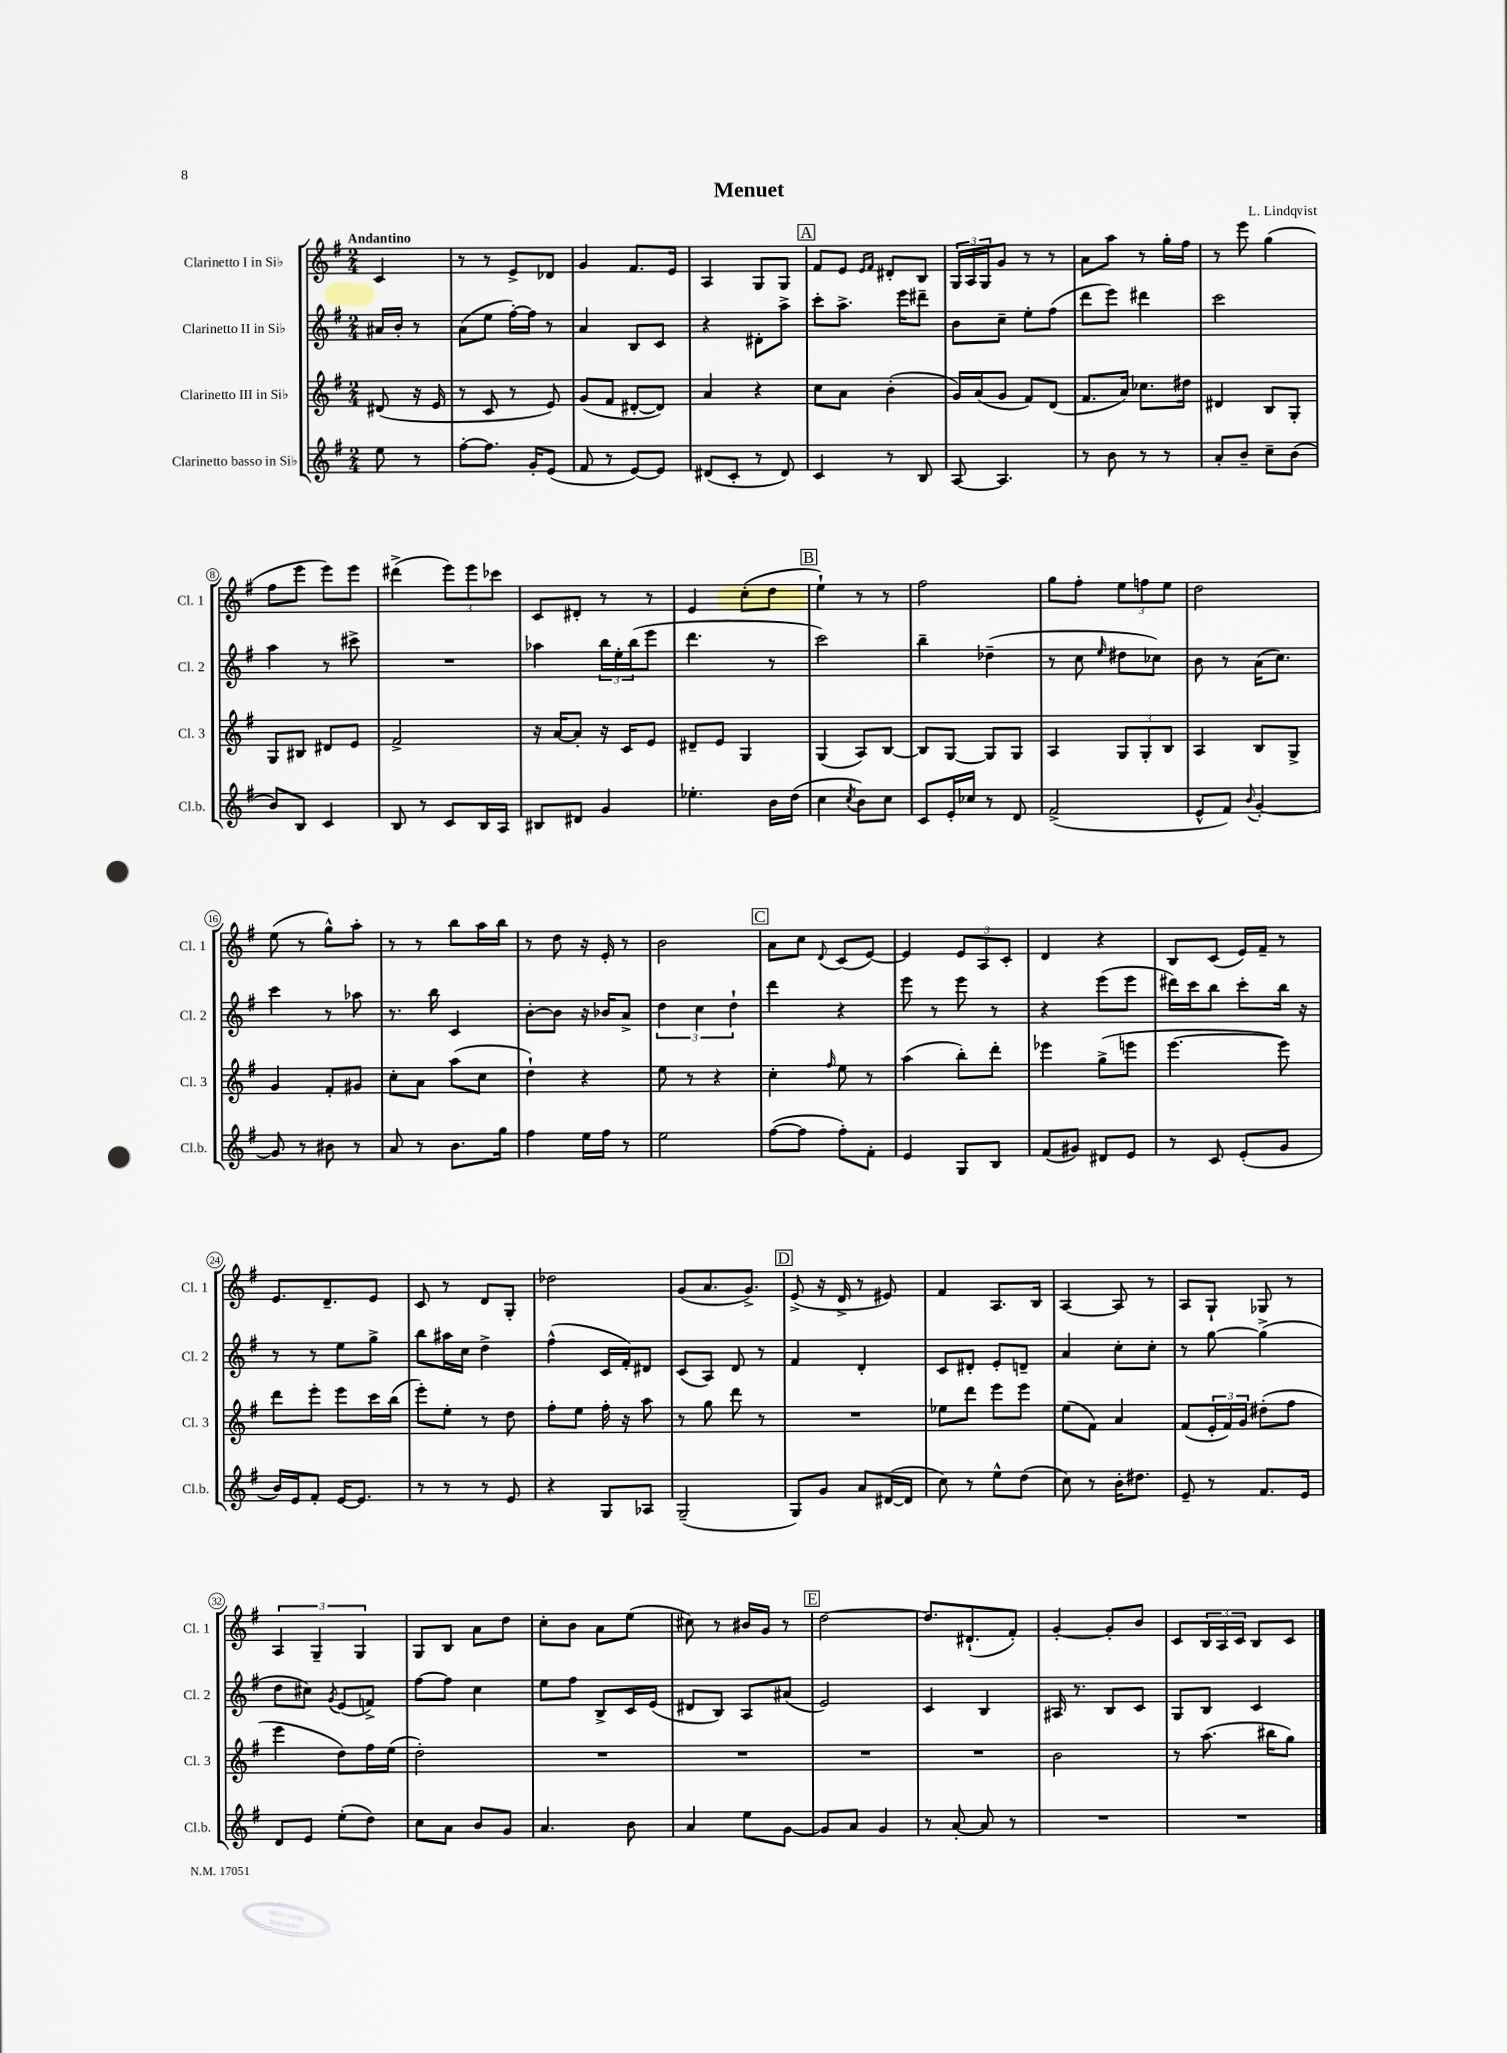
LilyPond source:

\header { title = "Menuet" composer = "L. Lindqvist" }
<<
\new StaffGroup <<
\new Staff = "s0" \with { instrumentName = "Clarinetto I in Sib" shortInstrumentName = "Cl. 1" } {
    \clef treble \key g \major \numericTimeSignature \time 2/4 \partial 4 \tempo "Andantino"
    c'4 |
    r8 r8 e'8-> des'8 |
    g'4 fis'8. e'16 |
    a4 g8 g8 |
    \mark \markup { \box "A" } fis'8 e'8 \grace { e'16 fis'16 } dis'8-. b8 |
    \tuplet 3/2 { g16 a16 g16 } g'8 r8 r8 |
    a'8 a''8 r8 g''16-. fis''16 |
    r8 e'''8 g''4( |
    fis''8 e'''8 e'''8) e'''8 |
    dis'''4->( \tuplet 3/2 { e'''8) e'''8 ces'''8 } |
    c'8 dis'8-. r8 r8 |
    e'4 c''8-.( d''8 |
    \mark \markup { \box "B" } e''4-!) r8 r8 |
    fis''2 |
    g''8 fis''8-. \tuplet 3/2 { e''8 f''8 e''8 } |
    d''2 |
    e''8( r8 g''8-^) a''8-. |
    r8 r8 b''8 a''16 b''16 |
    r8 d''8 r16 e'16-. r8 |
    b'2 |
    \mark \markup { \box "C" } a'8 c''8 \appoggiatura { d'8 } c'8( e'8~) |
    e'4 \tuplet 3/2 { e'8 a8 c'8-. } |
    d'4 r4 |
    b8 c'8( e'16) fis'16-- r8 |
    e'8. d'8.-- e'8 |
    c'8 r8 d'8 g8-. |
    des''2 |
    g'8( a'8. g'8.->) |
    \mark \markup { \box "D" } e'8->( r16 d'16-> r8 eis'8) |
    fis'4 a8. b16 |
    a4~ a8 r8 |
    a8 g8-! ges8 r8 |
    \tuplet 3/2 { a4 g4-- g4 } |
    g8 b8 a'8 d''8 |
    c''8-. b'8 a'8 e''8( |
    cis''8) r8 bis'16 g'16 r8 |
    \mark \markup { \box "E" } d''2~ |
    d''8. dis'8.-!( fis'8-.) |
    g'4~-. g'8-. b'8 |
    c'8 \tuplet 3/2 { b16 a16 c'16 } b8 c'8 \bar "|." |
}
\new Staff = "s1" \with { instrumentName = "Clarinetto II in Sib" shortInstrumentName = "Cl. 2" } {
    \clef treble \key g \major \numericTimeSignature \time 2/4 \partial 4
    ais'16 b'16-. r8 |
    a'8( e''8 fis''16~-.) fis''16 r8 |
    a'4 b8 c'8 |
    r4 dis'8-. a''8-> |
    \mark \markup { \box "A" } c'''8-. a''8.-> e'''16 dis'''8-- |
    b'8 c''8-- e''8-. fis''8( |
    d'''8 e'''8) dis'''4 |
    c'''2 |
    a''4 r8 cis'''8-> |
    R2 |
    aes''4 \tuplet 3/2 { b''16 e''16-. b''16( } e'''8 |
    d'''4. r8 |
    \mark \markup { \box "B" } c'''2) |
    b''4-- des''4--( |
    r8 c''8 \grace { e''16 } dis''8 ces''8) |
    b'8 r8 a'16( c''8.) |
    c'''4 r8 aes''8 |
    r8. b''16 c'4 |
    b'8~-. b'8 r16 bes'16 a'8-> |
    \tuplet 3/2 { d''4 c''4 d''4-! } |
    \mark \markup { \box "C" } d'''4 r4 |
    e'''8 r8 e'''8 r8 |
    r4 e'''8( e'''8 |
    dis'''16) c'''16 b''8 c'''8-. b''16 r16 |
    r8 r8 e''8 g''8-> |
    b''8 ais''16 c''16 d''4-> |
    fis''4-^( c'16 fis'16-.) dis'8 |
    c'8( a8) d'8 r8 |
    \mark \markup { \box "D" } fis'4 d'4-. |
    c'8 dis'8-. e'8-. d'8-- |
    a'4 c''8-. c''8-. |
    r8 g''8~ g''4->( |
    d''8 cis''8) \acciaccatura { g'8 } e'8( f'8->) |
    fis''8~ fis''8 c''4 |
    e''8 fis''8 b8-> c'16 e'16( |
    dis'8 b8) a8 ais'8( |
    \mark \markup { \box "E" } e'2) |
    c'4 b4 |
    ais16 r8. b8 c'8 |
    g8 b8 c'4 \bar "|." |
}
\new Staff = "s2" \with { instrumentName = "Clarinetto III in Sib" shortInstrumentName = "Cl. 3" } {
    \clef treble \key g \major \numericTimeSignature \time 2/4 \partial 4
    dis'8( r16 e'16 |
    r8 c'8 r8 e'8) |
    g'8( fis'8 dis'8~-. dis'8) |
    a'4 r4 |
    \mark \markup { \box "A" } c''8 a'8 b'4-.( |
    g'16) a'16( g'8 fis'8) d'8( |
    fis'8. a'16) ces''8. dis''16 |
    dis'4 b8 g8-. |
    g8 bis8 dis'8 e'8 |
    fis'2-> |
    r16 a'16~ a'8-. r16 c'16 e'8 |
    dis'8-- e'8 g4 |
    \mark \markup { \box "B" } g4( a8) b8~ |
    b8 g8~ g8 g8 |
    a4 \tuplet 3/2 { g8 g8-. b8 } |
    a4 b8 g8-> |
    g'4 fis'8-. gis'8 |
    c''8-. a'8 a''8( c''8 |
    d''4-!) r4 |
    e''8 r8 r4 |
    \mark \markup { \box "C" } c''4-. \grace { fis''16 } e''8 r8 |
    a''4( b''8-.) d'''8-. |
    ees'''4 g''8->( e'''8 |
    e'''4.~ e'''8) |
    d'''8 e'''8-. e'''8 c'''16 b''16( |
    e'''8-.) e''8-. r8 d''8 |
    fis''8-. e''8 fis''16-. r16 a''8 |
    r8 g''8 d'''8 r8 |
    \mark \markup { \box "D" } R2 |
    ees''8 d'''8 e'''8 e'''8 |
    e''8( fis'8) a'4 |
    fis'8( \tuplet 3/2 { e'16-. fis'16) g'16 } dis''8-.( fis''8 |
    e'''4 d''8) fis''16 e''16( |
    d''2-.) |
    R2 |
    R2 |
    \mark \markup { \box "E" } R2 |
    R2 |
    b'2 |
    r8 a''8.( bis''16 g''8) \bar "|." |
}
\new Staff = "s3" \with { instrumentName = "Clarinetto basso in Sib" shortInstrumentName = "Cl.b." } {
    \clef treble \key g \major \numericTimeSignature \time 2/4 \partial 4
    e''8 r8 |
    fis''8~-. fis''8. g'16-. e'8( |
    fis'8 r8 e'8~) e'8 |
    dis'8( c'8-. r8 dis'8) |
    \mark \markup { \box "A" } c'4 r8 b8 |
    a8~ a4. |
    r8 b'8 r8 r8 |
    a'8-. b'8-- c''8-- b'8( |
    b'8) b8 c'4 |
    b8 r8 c'8 b16 a16 |
    bis8 dis'8 g'4 |
    ees''4.-. b'16 d''16( |
    \mark \markup { \box "B" } c''4 \acciaccatura { c''8 } b'8) c''8 |
    c'8 e'16-. ces''16 r8 d'8 |
    fis'2->( |
    e'8-^ fis'8) \appoggiatura { b'8 } g'4~-. |
    g'8 r8 bis'8 r8 |
    a'8 r8 b'8. g''16 |
    fis''4 e''16 fis''16 r8 |
    e''2 |
    \mark \markup { \box "C" } fis''8~( fis''8 fis''8-.) fis'8-. |
    e'4 g8 b8 |
    fis'8( gis'8) dis'8 e'8 |
    r8 c'8 e'8-.( g'8 |
    b'16) e'16 fis'8-. e'16~ e'8. |
    r8 r8 r8 e'8 |
    r4 g8 aes8 |
    g2--( |
    \mark \markup { \box "D" } g8) g'8 a'8 dis'16~( dis'16 |
    c''8) r8 e''8-^ d''8( |
    c''8) r8 b'16-. dis''8. |
    e'8-- r8 fis'8. e'16 |
    d'8 e'8 e''8-.( d''8) |
    c''8 a'8 b'8 g'8 |
    a'4. b'8 |
    a'4 e''8 g'8~ |
    \mark \markup { \box "E" } g'8 a'8 g'4 |
    r8 a'8~-. a'8 r8 |
    R2 |
    R2 \bar "|." |
}
>>
>>
\layout { \context { \Score \override BarNumber.stencil = #(make-stencil-circler 0.1 0.3 ly:text-interface::print) } }
